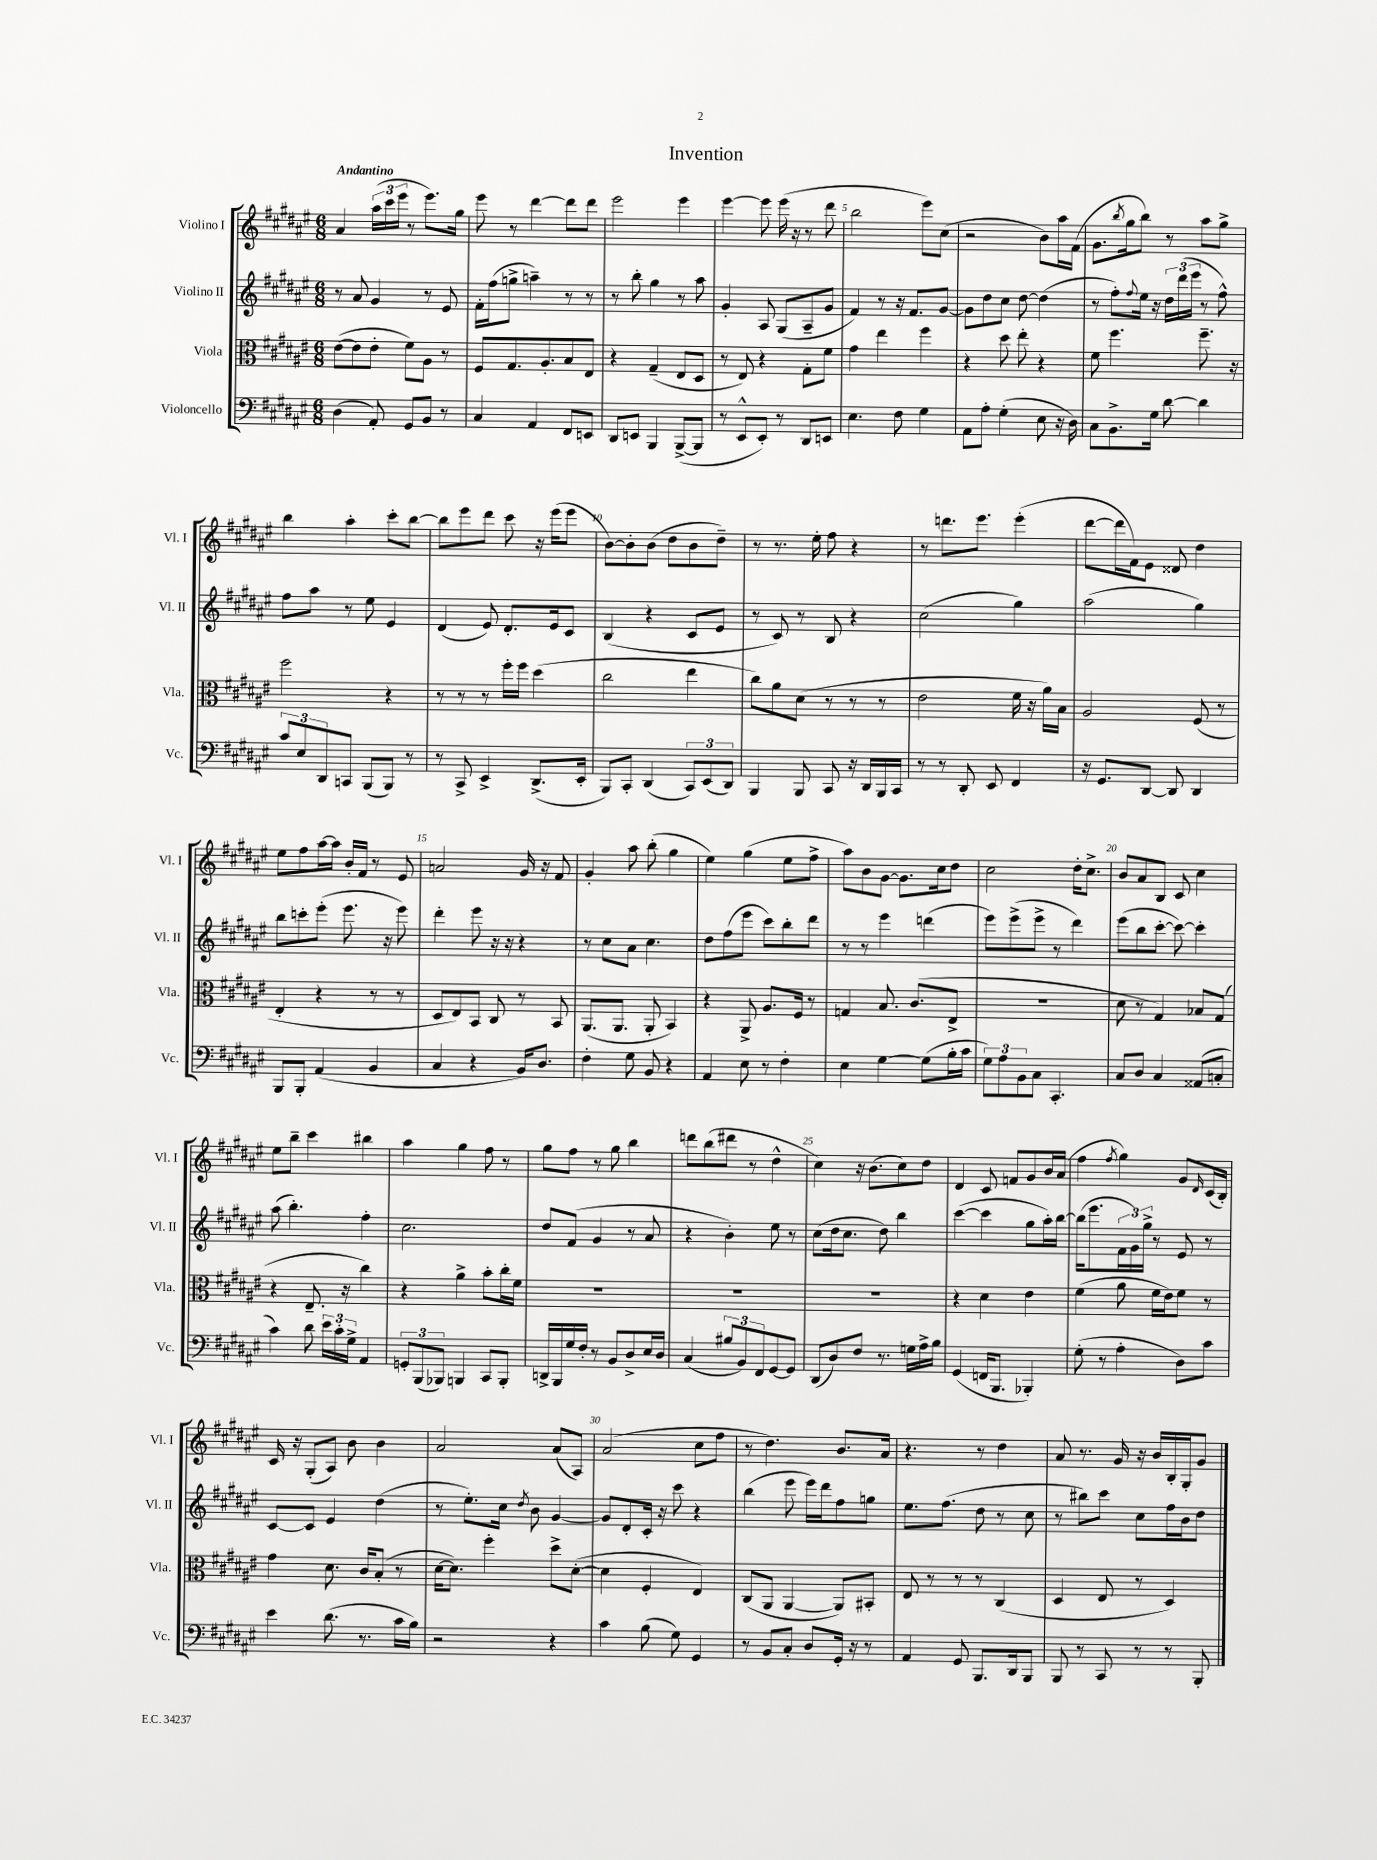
\header { title = "Invention" }
<<
\new StaffGroup <<
\new Staff = "s0" \with { instrumentName = "Violino I" shortInstrumentName = "Vl. I" } {
    \clef treble \key fis \major \numericTimeSignature \time 6/8 \tempo "Andantino"
    ais'4 \tuplet 3/2 { ais''16( cis'''16 eis'''16 } r8 eis'''8.) gis''16 |
    eis'''8 r8 dis'''4~ dis'''8 dis'''8 |
    eis'''2 eis'''4 |
    eis'''4~ eis'''8 eis'''16( r16 r8 dis'''8 |
    b''2 eis'''8) cis''8( |
    r2 b'8) ais''16 fis'16( |
    gis'8. \acciaccatura { b''8 } gis''16 b''8) r8 ais''8 gis''8-> |
    b''4 ais''4-. cis'''8-. b''8~ |
    b''8 eis'''8 dis'''8 cis'''8 r16 eis'''16( eis'''8 |
    b'8~) b'8-. b'8( dis''8 b'8 dis''8--) |
    r8 r8. eis''16-. fis''8 r4 |
    r8 d'''8. eis'''8. eis'''4-.( |
    dis'''8~ dis'''16 fis'16) eis'8 disis'8 dis''4 |
    eis''8 fis''8 ais''16~ ais''16 b'16-. fis'16 r8 eis'8 |
    a'2 gis'16 r16 fis'8 |
    gis'4-. ais''8 b''8-.( gis''4 |
    eis''4) gis''4( eis''8 fis''8-> |
    ais''8) b'8 gis'8~ gis'8. cis''16 dis''8 |
    cis''2 dis''16-. cis''8.-> |
    b'8 ais'8 b8 cis'8 cis''4 |
    eis''8 b''8-- cis'''4 bis''4 |
    ais''4 gis''4 fis''8 r8 |
    gis''8 fis''8 r8 gis''8 b''4 |
    d'''8 b''8( dis'''8 r8 dis''4-^ |
    cis''4) r16 b'8.( cis''8) dis''8 |
    dis'4 cis'8 f'8 gis'8 b'16 ais'16( |
    fis''4 \acciaccatura { fis''8 } gis''4) gis'8 \grace { dis'16 } cis'16( b16-.) |
    cis'16 r16 gis8-.( ais8) b'8 b'4 |
    ais'2 ais'8( ais8) |
    ais'2( cis''8 fis''8 |
    r8 dis''4.) b'8. ais'16 |
    r4. r8 dis''4 |
    ais'8 r8. gis'16 r16 b'16 b16-. gis16-. gis'8 \bar "|." |
}
\new Staff = "s1" \with { instrumentName = "Violino II" shortInstrumentName = "Vl. II" } {
    \clef treble \key fis \major \numericTimeSignature \time 6/8
    r8 ais'8 gis'4 r8 eis'8 |
    fis'16-. fis''16( g''8-> a''4--) r8 r8 |
    r8 b''8-. gis''4 r8 ais''8 |
    gis'4-. ais8 gis8( ais8-- gis'8 |
    fis'4) r8 r16 fis'8. gis'8~ |
    gis'8 dis''8 cis''8 dis''8~ dis''4( |
    r8 fis''8-.) \appoggiatura { fis''8 } eis''16 r16 \tuplet 3/2 { dis''16 dis'''16( eis'''16 } r8 fis''8-^) |
    fis''8 ais''8 r8 eis''8 eis'4 |
    dis'4( eis'8) dis'8.-. eis'16 cis'8 |
    b4( r4 cis'8 eis'8 |
    r8 cis'8) r8 b8 r4 |
    cis''2( gis''4) |
    ais''2( gis''4) |
    b''8 c'''8-. eis'''8-.( eis'''8. r16 eis'''8) |
    dis'''4-. eis'''8 r16 r16 r4 |
    r8 cis''8 ais'8 cis''4. |
    dis''8 fis''8( eis'''8 cis'''8) b''8-. dis'''8 |
    r8 r8 eis'''4 d'''4( |
    eis'''8) eis'''8->( eis'''8-> r8 dis'''4) |
    eis'''8( b''8 cis'''8~-. cis'''8~) cis'''4-. |
    ais''8( b''4.-.) fis''4-. |
    cis''2. |
    dis''8 fis'8( gis'4 r8 ais'8 |
    r4 b'4-.) eis''8 r8 |
    cis''8( dis''16 cis''8. dis''8) b''4 |
    cis'''4~( cis'''4 gis''8 ais''16-.) b''16~ |
    b''16( eis'''8. \tuplet 3/2 { fis'16 gis'16) gis''16-> } r8 eis'8 r8 |
    cis'8~ cis'8 eis'4 dis''4( |
    r8 eis''8.-.) cis''16 \acciaccatura { dis''8 } b'8 gis'4~ |
    gis'8 dis'8-. cis'16-. r16 cis'''8 r4 |
    b''4( eis'''8 eis'''16) dis'''16 fis''8 g''8 |
    eis''8. fis''8.( dis''8 r8 cis''8 |
    r8 bis''8) cis'''8 cis''8 fis''16 b'16 dis''8 \bar "|." |
}
\new Staff = "s2" \with { instrumentName = "Viola" shortInstrumentName = "Vla." } {
    \clef alto \key fis \major \numericTimeSignature \time 6/8
    eis'8~( eis'8 eis'8-. fis'8) ais8 r8 |
    fis8 gis8. ais8.-. b8 eis8 |
    r4 gis4--( eis8 dis8 |
    r8 eis8) r4 gis8-. fis'8 |
    gis'4 eis''4 fis''4 |
    r4 dis''8 eis''8-. r4 |
    fis'8 fis''4. fis''8.-- r16 |
    fis''2 r4 |
    r8 r8 r8 fis''16-. fis''16 dis''4( |
    cis''2 eis''4 |
    cis''8) ais'8 dis'8( r8 r8 r8 |
    eis'2 fis'16 r16 ais'16) b16 |
    ais2 fis8( r8 |
    eis4-. r4 r8 r8 |
    dis8 eis8) b,8 cis8 r8 b,8 |
    ais,8.( ais,8. ais,8-. b,4) |
    r4 ais,8-> ais8. fis16 r8 |
    g4 b8. cis'8.( eis8-> |
    R2. |
    dis'8 r8 gis4) bes8 gis8( |
    r4 eis8.-- r16 cis''4) |
    r4 ais'4-> b'8-. cis''16-. fis'16 |
    R2. |
    R2. |
    R2. |
    r4 dis'4 eis'4 |
    fis'4( ais'8 fis'16 eis'16) fis'8 r8 |
    gis'4 dis'8. cis'16 b8-.( r8 |
    dis'16~ dis'8.) fis''4-. dis''8-> dis'8~-.( |
    dis'4 fis4-. eis4) |
    cis8( ais,8 ais,4~ ais,8) bis,8-. |
    eis8 r8 r8 r8 cis4( |
    dis4 eis8 r8 dis4) \bar "|." |
}
\new Staff = "s3" \with { instrumentName = "Violoncello" shortInstrumentName = "Vc." } {
    \clef bass \key fis \major \numericTimeSignature \time 6/8
    dis4( ais,8-.) gis,8 b,8 r8 |
    cis4 ais,4 fis,8 e,8 |
    dis,8 e,8 b,,4 b,,8~->( b,,8 |
    r8 eis,8-^ eis,8-.) r8 dis,8 e,8 |
    eis4. fis8 gis4 |
    ais,8 ais8-. gis4-.( eis8 r16 dis16) |
    cis8 b,8.-> gis16 dis'8~ dis'4 |
    \tuplet 3/2 { cis'8 eis8 dis,8 } c,8 b,,8( b,,8) r8 |
    r8 cis,8-> eis,4-> dis,8.->( eis,16-. |
    b,,8) cis,8-. dis,4( \tuplet 3/2 { cis,8) eis,8( dis,8) } |
    b,,4 b,,8 cis,8 r16 dis,16 b,,16 cis,16 |
    r8 r8 dis,8-. eis,8 fis,4 |
    r16 gis,8. dis,8~ dis,8 dis,4 |
    b,,8 b,,8-. ais,4( b,4 |
    cis4 r4 b,16) dis8. |
    fis4-. gis8 b,8 r4 |
    ais,4 eis8 r8 fis4-. |
    eis4 gis4~ gis8( b16-. cis'16 |
    \tuplet 3/2 { gis8) ais8 b,8 } cis8 cis,4.-. |
    cis8 dis8 cis4 aisis,8( c8-. |
    cis'4) dis'8 \tuplet 3/2 { eis'16 cis'16-. gis16-> } ais,4 |
    \tuplet 3/2 { g,8-. b,,8( bes,,8) } b,,4 cis,8 b,,8-. |
    d,16-> b,,16 gis16 fis16-. r8 b,8 dis8-> eis16 dis16 |
    cis4( \tuplet 3/2 { bis8 b,8) fis,8 } gis,8~ gis,8 |
    dis,8( dis8) fis8 r8. g16 ais16-> b16 |
    gis,4( f,16 b,,8. bes,,4-.) |
    gis8-.( r8 ais4-. dis8) cis'8 |
    eis'4 dis'8.( r8. cis'16 b16) |
    r2 r4 |
    cis'4 b8( gis8) gis,4 |
    r8 b,8 cis8-. dis8 gis,16-. r16 r8 |
    ais,4 gis,8 b,,8. dis,16 b,,8 |
    b,,8 r8 cis,8 r8 r8 b,,8-. \bar "|." |
}
>>
>>
\layout { \context { \Score \override BarNumber.break-visibility = ##(#f #t #t) barNumberVisibility = #(every-nth-bar-number-visible 5) } }
